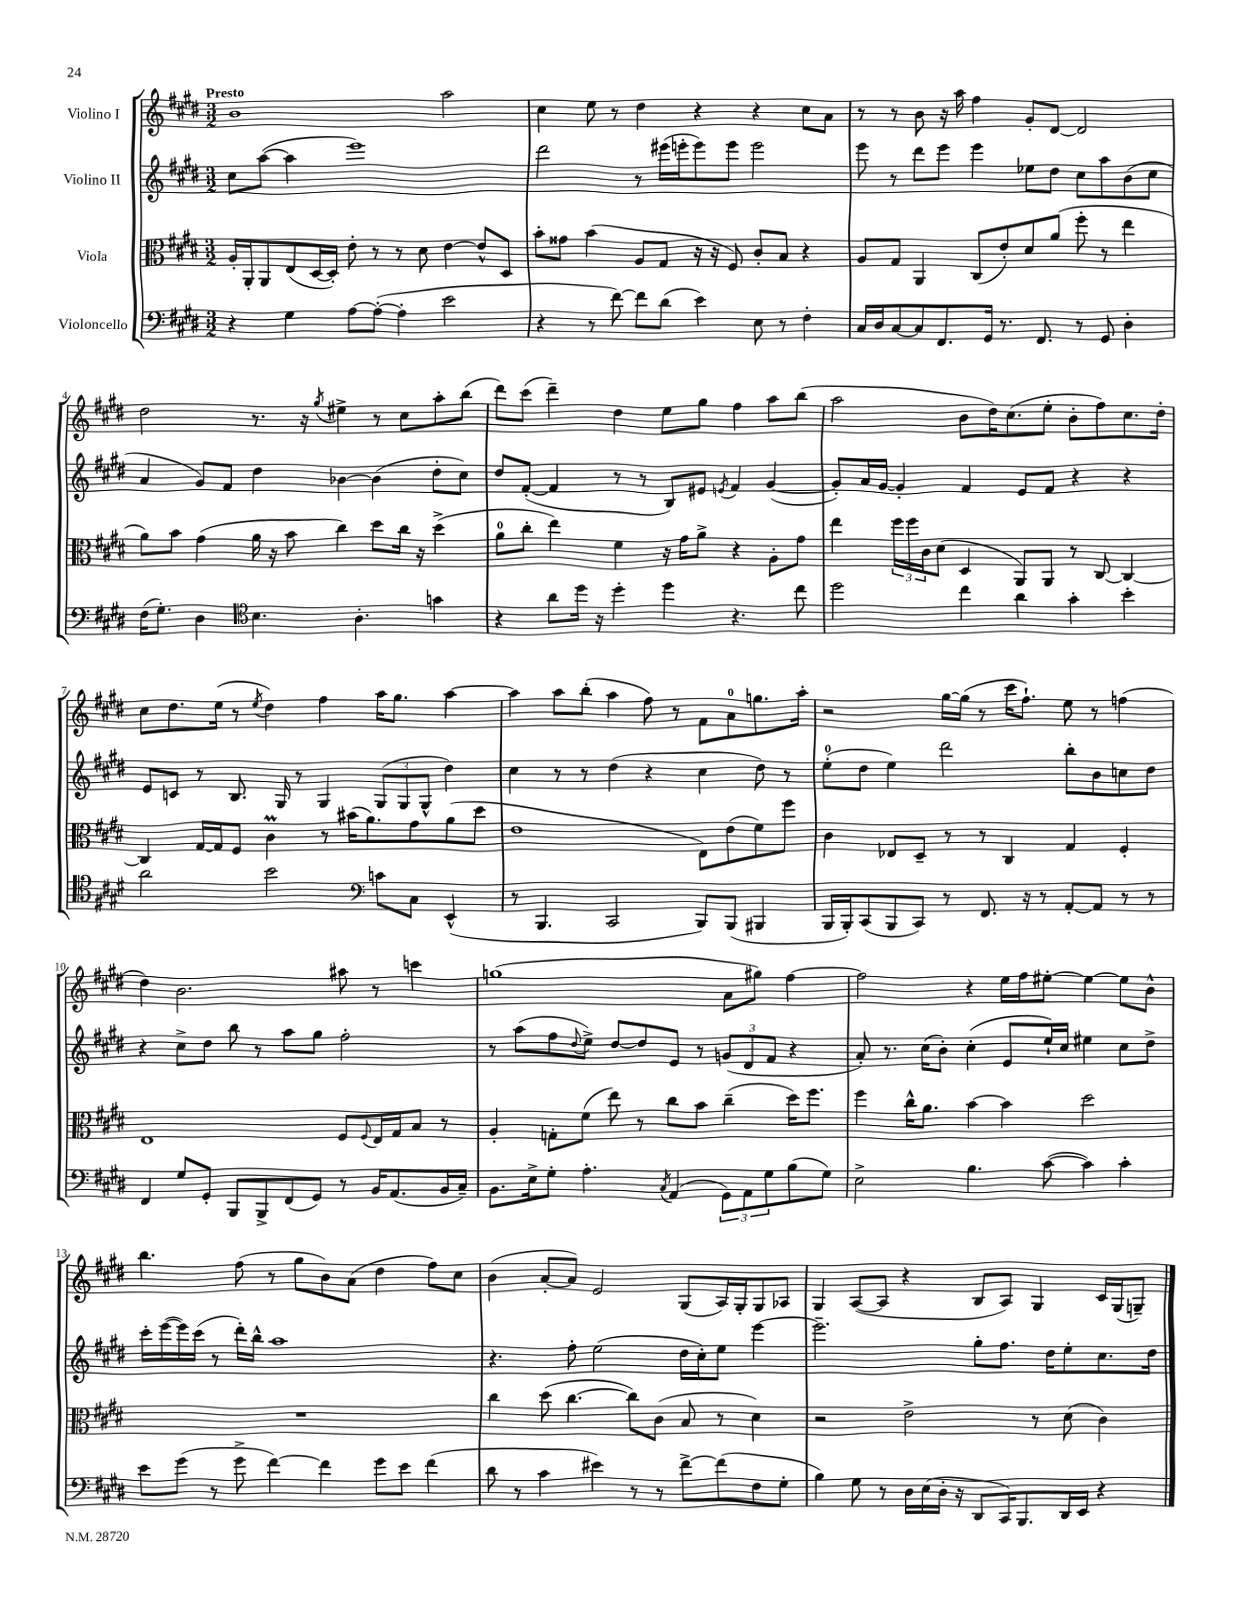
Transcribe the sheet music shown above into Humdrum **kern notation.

**kern	**kern	**kern	**kern
*part4	*part3	*part2	*part1
*staff4	*staff3	*staff2	*staff1
*I"Violoncello	*I"Viola	*I"Violino II	*I"Violino I
*clefF4	*clefC3	*clefG2	*clefG2
*k[f#c#g#d#]	*k[f#c#g#d#]	*k[f#c#g#d#]	*k[f#c#g#d#]
*M3/2	*M3/2	*M3/2	*M3/2
=1	=1	=1	=1
!	!	!	!LO:TX:a:B:t=Presto
4r	16A'/LL	8cc#\L	1b
.	16AA'/J	.	.
.	8AA/	([8aa\J	.
4G#\	(8E/	4aa\]	.
.	[16D#/L	.	.
.	16D#'/JJ])	.	.
[8A\L	8e'\	1eee)	.
(8A'\J_	8r	.	.
4A'\]	8r	.	.
.	8d#\	.	.
2e\	[4e\	.	2aa\
.	8e^^/L]	.	.
.	8D#/J	.	.
=2	=2	=2	=2
4r	8b'\L	2ddd#\	4cc#\
.	8g##X\J	.	.
8r	(4b\	.	8ee\
[8f#\)	.	.	8r
8f#\L]	8A/L	8r	4dd#\
(8d#\J	8G#/J	(16eee#X\LL	.
.	.	16eeen'\J	.
4e\)	16r	8eee\)	4r
.	16r	.	.
.	8F#/)	8eee\J	.
8E\	8c#'/L	2eee\	4r
8r	8B/J	.	.
4F#'\	4r	.	8cc#\L
.	.	.	8a\J
=3	=3	=3	=3
16C#/LL	8A/L	8eee\	8r
16D#/J	.	.	.
[8C#/	8G#/J	8r	8r
8C#/]	4AA/	8ddd#\L	8b\
8.FF#/	.	8eee\J	16r
.	.	.	16aa\
.	(8C#/L	4eee\	4ff#\
16GG#/Jk	.	.	.
8.r	8e'/)	.	.
.	8d#/	8ee-X\L	8g#'/L
8.FF#/	.	.	.
.	(8a/J	8dd#\J	[8d#/J
8r	8ff#'\	8cc#\L	2d#/]
8GG#/	8r	8aa\	.
4D#'\	4ee\	(8b\	.
.	.	8cc#\J	.
!!LO:LB:g=z
=4	=4	=4	=4
(16F#\KL	8a\L)	4a/	2dd#\
8.G#'\J)	.	.	.
.	8b\J	.	.
4D#\	(4g#\	8g#/L)	.
.	.	8f#/J	.
*clefC4	*	*	*
4.B\	16a\	4dd#\	8.r
.	16r	.	.
.	8b\	.	.
.	.	.	16r
.	.	.	8qgg#/
.	4cc#\)	[4b-X\	4ee#X^\
4.A'\	.	.	.
.	8dd#\L	(4b-\]	8r
.	16cc#\Jk	.	8cc#\L
.	16r	.	.
4gn\	(4dd#^\	8dd#'\L	8aa'\
.	.	8cc#\J)	(8bb\J
=5	=5	=5	=5
4r	8a\L	8dd#/L	8ddd#\L)
.	8cc#'\J	([8f#'/J	(8ccc#\J
8a\L	4ee\)	4f#/]	4ddd#~\)
16dd#\Jk	.	.	.
16r	.	.	.
4dd#'\	4f#\	8r	4dd#\
.	.	8r	.
4dd#\	16r	8B/L)	8ee\L
.	16g#\KL	.	.
.	8a^\J	8e#X/J	8gg#\J
.	.	8qen/	.
4.r	4r	4f#/	4ff#\
.	8A'\L	([4g#/	8aa\L
8cc#\	8g#\J	.	(8bb\J
=6	=6	=6	=6
2dd#\	4ee\	8g#'/L])	2aa\
.	.	16a/L	.
.	.	[16g#/JJ	.
.	24ff#\LL	4g#'/]	.
.	24ff#\	.	.
.	24c#\J	.	.
.	(8d#\J	.	.
4cc#\	4D#/	4f#/	8b\L
.	.	.	16dd#\K)
.	.	.	(8.cc#\
4a\	8AA/L)	8e/L	.
.	8AA/J	8f#/J	8ee'\J
4g#'\	8r	4r	8b'\L
.	[8C#/	.	8ff#\)
4b'\	4C#/_	4r	8.cc#\
.	.	.	16dd#'\Jk
!!LO:LB:g=z
=7	=7	=7	=7
2a\	4C#/]	8e/L	8cc#\L
.	.	8cn/J	8.dd#\
.	[16G#/LL	8r	.
.	16G#/J]	.	(16ee\Jk
.	8F#/J	8.B/	8r
.	.	.	8qee/
2b\	4c#M\	.	4dd#\)
.	.	16G#/	.
.	.	8r	.
.	8r	4G#/	4ff#\
.	(16b#X\KL	.	.
.	8.a\)	.	.
*clefF4	*	*	*
8cn\L	.	(12G#/L	16aa\KL
.	.	.	8.gg#\J
.	.	12G#/	.
8C#\J	8g#\	.	.
.	.	12G#^^/J	.
(4EE^^/	(8a\	4dd#\)	[4aa\
.	8dd#\J	.	.
=8	=8	=8	=8
8r	1e	4cc#\	4aa\]
4.BBB/	.	.	.
.	.	8r	8aa\L
.	.	8r	(8bb'\J
2CC#/	.	(4dd#\	4aa\
.	.	4r	8ff#\)
.	.	.	8r
8BBB/L)	8E\L)	4cc#\	8f#\L
(8BBB/J	(8e\	.	8a\
4BBB#X/	8f#\)	8dd#\)	8.ggn\
.	8ff#\J	8r	.
.	.	.	16aa'\Jk
=9	=9	=9	=9
16BBB/LL	4c#\	(8ee'\L	2r
16BBB'/J)	.	.	.
(8CC#/	.	8dd#\J	.
8BBB/	8E-X/L	4ee\)	.
8CC#/J)	8D#~/J	.	.
8r	8r	2ddd#\	[16gg#\LL
.	.	.	(16gg#\JJ]
8.FF#/	8r	.	8r
.	4C#/	.	16ccc#\KL
16r	.	.	8.ff#`\J)
8r	.	.	.
[8AA'/L	4G#/	8bb'\L	8ee\
8AA/J]	.	8b\	8r
8r	4F#'/	8ccn\	(4ffn\
8r	.	8dd#\J	.
!!LO:LB:g=z
=10	=10	=10	=10
4FF#/	1E	4r	4dd#\)
8G#/L	.	8cc#^\L	2.b\
8GG#'/J	.	8dd#\J	.
8BBB/L	.	8bb\	.
8BBB^/	.	8r	.
(8FF#/	.	8aa\L	.
8GG#/J)	.	8gg#\J	.
8r	8F#/L	2ff#'\	8aa#X\
.	8qqF#/	.	.
16BB/KL	16E/L	.	8r
(8.AA/	16G#/J	.	.
.	8B/J	.	4cccn\
16BB/L	8r	.	.
16C#~/JJ)	.	.	.
=11	=11	=11	=11
8.BB\L	4A'/	8r	(1ggn
.	.	(8aa\L	.
16E^\k	.	.	.
8G#'\J	8Gn'\L	8ff#\	.
.	.	8qqdd#/	.
4.A'\	(8f#\J	8ee^\J)	.
.	8ee\)	[8dd#/L	.
.	8r	8dd#/]	.
8qC#/	.	.	.
(4AA/	8cc#\L	8e/J	.
.	8b\J	8r	.
12GG#\L)	(4cc#~\	(12gn/L	8a\L
12AA\	.	12d#/	.
.	.	.	8gg#X\J)
12G#\	.	12f#/J	.
(8B\	16dd#\KL)	4r	[4ff#\
.	8.ff#\J	.	.
8G#\J)	.	.	.
=12	=12	=12	=12
2E^\	4ff#\	8a'/)	2ff#\]
.	.	8.r	.
.	16cc#^^\KL	.	.
.	8.a\J	(16cc#\KL	.
.	.	8b'\J)	.
4.B\	[4b\	(4cc#'\	4r
.	4b\]	8e/L	16ee\LL
.	.	.	16ff#\J
([8c#\	.	16ee`/L)	[8ee#X'\J
.	.	16cc#/JJ	.
4c#\])	2dd#\	4ee#X\	4ee#\_
4c#'\	.	8cc#\L	8ee#\L]
.	.	8dd#^\J	8b^^\J
!!LO:LB:g=z
=13	=13	=13	=13
8e\L	1.r	16ccc#'\LL	4.bb\
.	.	([16eee\	.
(8g#\J	.	16eee\])	.
.	.	(16ccc#\JJ	.
8r	.	8r	.
8g#^\	.	16ddd#'\LL)	(8ff#\
.	.	16bb^^\JJ	.
[4f#\)	.	1aa	8r
.	.	.	8gg#\L
4f#\]	.	.	8b\)
.	.	.	(8a\J
8g#\L	.	.	4dd#\
8e\J	.	.	.
(4f#\	.	.	8ff#\L)
.	.	.	8cc#\J
=14	=14	=14	=14
8d#\	4cc#\	4.r	(4b\
8r	.	.	.
4c#\	(8dd#\	.	[8a'/L
.	[4.cc#\	8ff#'\	8a/J])
4e#X\)	.	(2ee\	2e/
8r	8cc#\L])	.	.
8r	(8c#\J	.	.
[8f#^\L	8B/	16dd#\LL	(8G#/L
.	.	16cc#'\J)	.
(8f#\]	8r	8ee\J	16A/L)
.	.	.	16G#'/J
8F#\	4d#\)	[4eee\	8G#/
8G#'\J	.	.	8A-X/J
=15	=15	=15	=15
4B\)	2r	2.eee~\]	4G#/
8G#\	.	.	([8A/L
8r	.	.	8A/J]
16D#\LL	2e^\	.	4r
(16E\	.	.	.
16D#'\JJ	.	.	.
16r	.	.	.
8DD#/L	.	8gg#'\L	8B/L
16CC#/K)	.	8.ff#\J	8A/J)
8.BBB/	.	.	.
.	8r	.	4G#/
.	.	16dd#\KL	.
16DD#/L	(8d#\	8ee'\	.
16EE/JJ	.	.	.
4r	4c#\)	8.cc#\	16c#/LL
.	.	.	(16G#/J
.	.	.	8Gn~/J)
.	.	16dd#\Jk	.
==	==	==	==
*-	*-	*-	*-
